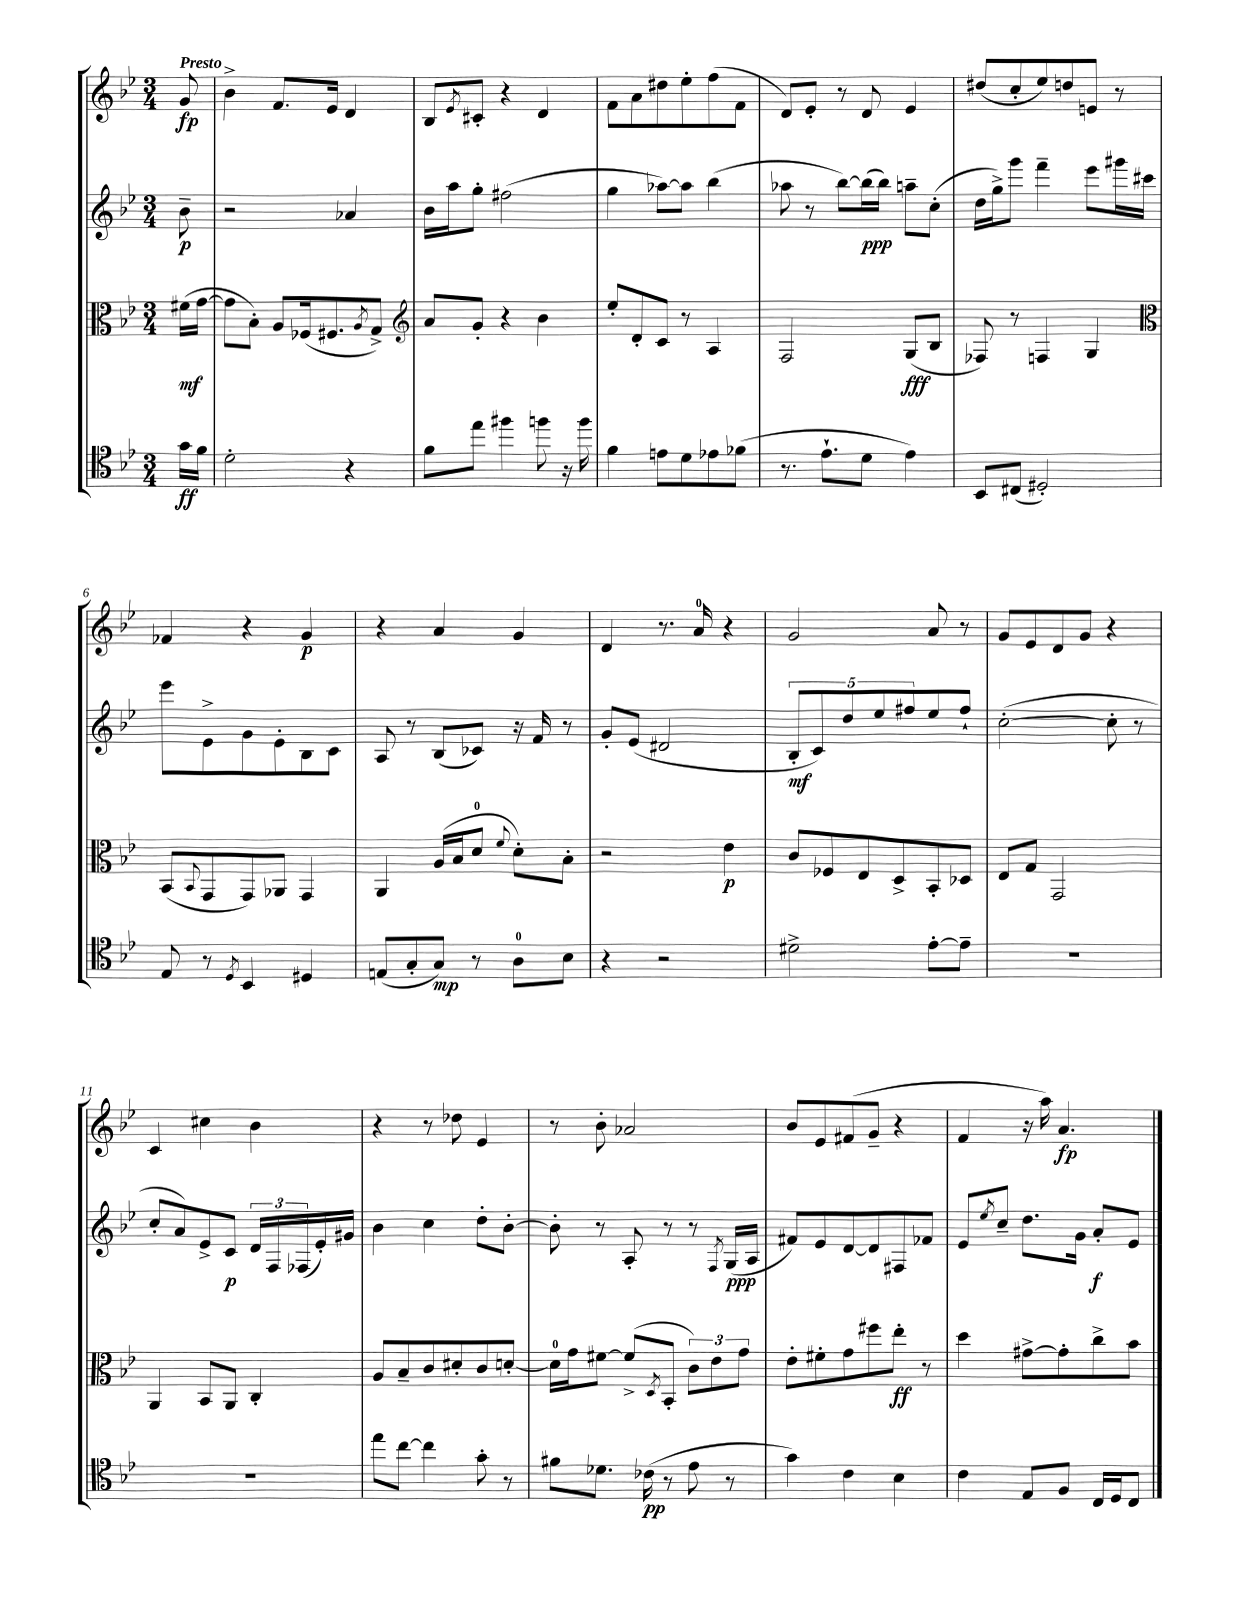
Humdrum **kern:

**kern	**dynam	**kern	**dynam	**kern	**dynam	**kern	**dynam
*part4	*part4	*part3	*part3	*part2	*part2	*part1	*part1
*staff4	*staff4	*staff3	*staff3	*staff2	*staff2	*staff1	*staff1
*clefC4	*	*clefC3	*	*clefG2	*	*clefG2	*
*k[b-e-]	*	*k[b-e-]	*	*k[b-e-]	*	*k[b-e-]	*
*M3/4	*	*M3/4	*	*M3/4	*	*M3/4	*
=	=	=	=	=	=	=	=
!	!	!	!	!	!	!LO:TX:a:B:t=Presto	!
16g\LL	ff	(16f#X\LL	mf	8b-~\	p	8g/	fp
16f\JJ	.	[16g\JJ	.	.	.	.	.
=1	=1	=1	=1	=1	=1	=1	=1
2d'\	.	8g\L]	.	2r	.	4b-^\	.
.	.	8B-'\J)	.	.	.	.	.
.	.	8A/L	.	.	.	8.f/L	.
.	.	(16F-X/k	.	.	.	.	.
.	.	8.F#X/	.	.	.	16e-/Jk	.
4r	.	.	.	4a-X/	.	4d/	.
.	.	8qA/	.	.	.	.	.
.	.	8G^/J)	.	.	.	.	.
=2	=2	=2	=2	=2	=2	=2	=2
*	*	*clefG2	*	*	*	*	*
8f\L	.	8a/L	.	16b-\LL	.	8B-/L	.
.	.	.	.	16aa\J	.	.	.
.	.	.	.	.	.	8qe-/	.
8ee-\J	.	8g'/J	.	8gg'\J	.	8c#X'/J	.
4ff#X\	.	4r	.	(2ff#X\	.	4r	.
8ffn\	.	4b-\	.	.	.	4d/	.
16r	.	.	.	.	.	.	.
16ff\	.	.	.	.	.	.	.
=3	=3	=3	=3	=3	=3	=3	=3
4f\	.	8ee-'/L	.	4gg\	.	8f\L	.
.	.	8d'/	.	.	.	8a\	.
8en\L	.	8c/J	.	[8aa-X\L)	.	8dd#X\	.
8d\	.	8r	.	8aa-\J]	.	8ee-'\	.
8e-X\	.	4A/	.	(4bb-\	.	(8ff\	.
(8f-X\J	.	.	.	.	.	8f\J	.
=4	=4	=4	=4	=4	=4	=4	=4
8.r	.	2F/	.	8aa-X\	.	8d/L)	.
.	.	.	.	8r	.	8e-'/J	.
8.e-`\L	.	.	.	.	.	.	.
.	.	.	.	[8bb-\L)	.	8r	.
8d\J	.	.	.	(16bb-\L]	ppp	8d/	.
.	.	.	.	16bb-\JJ)	.	.	.
4e-\)	.	(8G/L	fff	8aan~\L	.	4e-/	.
.	.	8B-/J	.	(8cc'\J	.	.	.
=5	=5	=5	=5	=5	=5	=5	=5
8BB-/L	.	8F-X/)	.	16dd\LL	.	(8dd#X/L	.
.	.	.	.	16gg^\J)	.	.	.
(8C#X/J	.	8r	.	8ggg\J	.	8cc'/	.
2D#X'/)	.	4Fn/	.	4fff~\	.	8ee-/)	.
.	.	.	.	.	.	8ddn/	.
.	.	4G/	.	8eee-\L	.	8en/J	.
.	.	.	.	16ggg#X\L	.	8r	.
.	.	.	.	16ccc#X\JJ	.	.	.
!!LO:LB:g=z
=6	=6	=6	=6	=6	=6	=6	=6
*	*	*clefC3	*	*	*	*	*
8E-/	.	(8BB-/L	.	8eee-\L	.	4f-X/	.
.	.	8qqBB-/	.	.	.	.	.
8r	.	8GG/	.	8e-^\	.	.	.
8qD/	.	.	.	.	.	.	.
4BB-/	.	8GG/)	.	8g\	.	4r	.
.	.	8AA-X/J	.	8e-'\	.	.	.
4D#X/	.	4GG/	.	8B-\	.	4g/	p
.	.	.	.	8c\J	.	.	.
=7	=7	=7	=7	=7	=7	=7	=7
(8En/L	.	4AA/	.	8A/	.	4r	.
8G'/	.	.	.	8r	.	.	.
8G/J)	mp	(16A/LL	.	(8B-/L	.	4a/	.
.	.	16B-/J	.	.	.	.	.
8r	.	8d/J	.	8c-X/J)	.	.	.
.	.	8qqf/	.	.	.	.	.
8A\L	.	8d'\L)	.	16r	.	4g/	.
.	.	.	.	16f/	.	.	.
8B-\J	.	8B-'\J	.	8r	.	.	.
=8	=8	=8	=8	=8	=8	=8	=8
4r	.	2r	.	8g'/L	.	4d/	.
.	.	.	.	(8e-/J	.	.	.
2r	.	.	.	2d#X/	.	8.r	.
.	.	.	.	.	.	16a/	.
.	.	4e-\	p	.	.	4r	.
=9	=9	=9	=9	=9	=9	=9	=9
2d#X^\	.	8c/L	.	10B-'/L	mf	2g/	.
.	.	.	.	10c/)	.	.	.
.	.	8F-X/	.	.	.	.	.
.	.	.	.	10dd/	.	.	.
.	.	8E-/	.	.	.	.	.
.	.	.	.	10ee-/	.	.	.
.	.	8D^/	.	.	.	.	.
.	.	.	.	10ff#X/	.	.	.
[8e-'\L	.	8BB-'/	.	8ee-/	.	8a/	.
8e-~\J]	.	8D-X/J	.	8ff#`/J	.	8r	.
=10	=10	=10	=10	=10	=10	=10	=10
2.r	.	8E-/L	.	([2cc'\	.	8g/L	.
.	.	8G/J	.	.	.	8e-/	.
.	.	2GG/	.	.	.	8d/	.
.	.	.	.	.	.	8g/J	.
.	.	.	.	8cc'\]	.	4r	.
.	.	.	.	8r	.	.	.
!!LO:LB:g=z
=11	=11	=11	=11	=11	=11	=11	=11
2.r	.	4AA/	.	8cc'/L	.	4c/	.
.	.	.	.	8a/)	.	.	.
.	.	8BB-/L	.	8e-^/	.	4cc#X\	.
.	.	8AA/J	.	8c/J	p	.	.
.	.	4C'/	.	24d/LL	.	4b-\	.
.	.	.	.	24F/	.	.	.
.	.	.	.	(24F-X/	.	.	.
.	.	.	.	16e-'/)	.	.	.
.	.	.	.	16g#X/JJ	.	.	.
=12	=12	=12	=12	=12	=12	=12	=12
8ee-\L	.	8A/L	.	4b-\	.	4r	.
[8cc\J	.	8B-~/	.	.	.	.	.
4cc\]	.	8c/	.	4cc\	.	8r	.
.	.	8d#X'/	.	.	.	8dd-X\	.
8g'\	.	8c/	.	8dd'\L	.	4e-/	.
8r	.	[8dn'/J	.	[8b-'\J	.	.	.
=13	=13	=13	=13	=13	=13	=13	=13
8f#X\L	.	16d\LL]	.	8b-'\]	.	8r	.
.	.	16g\J	.	.	.	.	.
8.d-X\J	.	[8f#X\J	.	8r	.	8b-'\	.
.	.	(8f#^/L]	.	8A'/	.	2a-X/	.
(16c-X\	pp	.	.	.	.	.	.
.	.	8qD/	.	.	.	.	.
8r	.	8BB-'/J	.	8r	.	.	.
8e-\	.	12c\L)	.	8r	.	.	.
.	.	12e-\	.	.	.	.	.
.	.	.	.	8qF/	.	.	.
8r	.	.	.	(16G/LL	ppp	.	.
.	.	12g\J	.	.	.	.	.
.	.	.	.	16A/JJ	.	.	.
=14	=14	=14	=14	=14	=14	=14	=14
4g\)	.	8e-'\L	.	8f#X/L)	.	8b-/L	.
.	.	8f#X'\	.	8e-/	.	8e-/	.
4c\	.	8g\	.	[8d/	.	(8f#X/	.
.	.	8ff#X\	.	8d/]	.	8g~/J	.
4B-\	.	8ee-'\J	ff	8F#X/	.	4r	.
.	.	8r	.	8f-X/J	.	.	.
=15	=15	=15	=15	=15	=15	=15	=15
4c\	.	4dd\	.	8e-/L	.	4f/	.
.	.	.	.	8qee-/	.	.	.
.	.	.	.	8cc~/J	.	.	.
8E-/L	.	[8g#X^\L	.	8.dd\L	.	16r	.
.	.	.	.	.	.	16aa\)	.
8F/J	.	8g#'\]	.	.	.	4.a/	fp
.	.	.	.	16g\Jk	.	.	.
16C/LL	.	8cc^\	.	8a'/L	f	.	.
16D/J	.	.	.	.	.	.	.
8C/J	.	8b-\J	.	8e-/J	.	.	.
==	==	==	==	==	==	==	==
*-	*-	*-	*-	*-	*-	*-	*-
